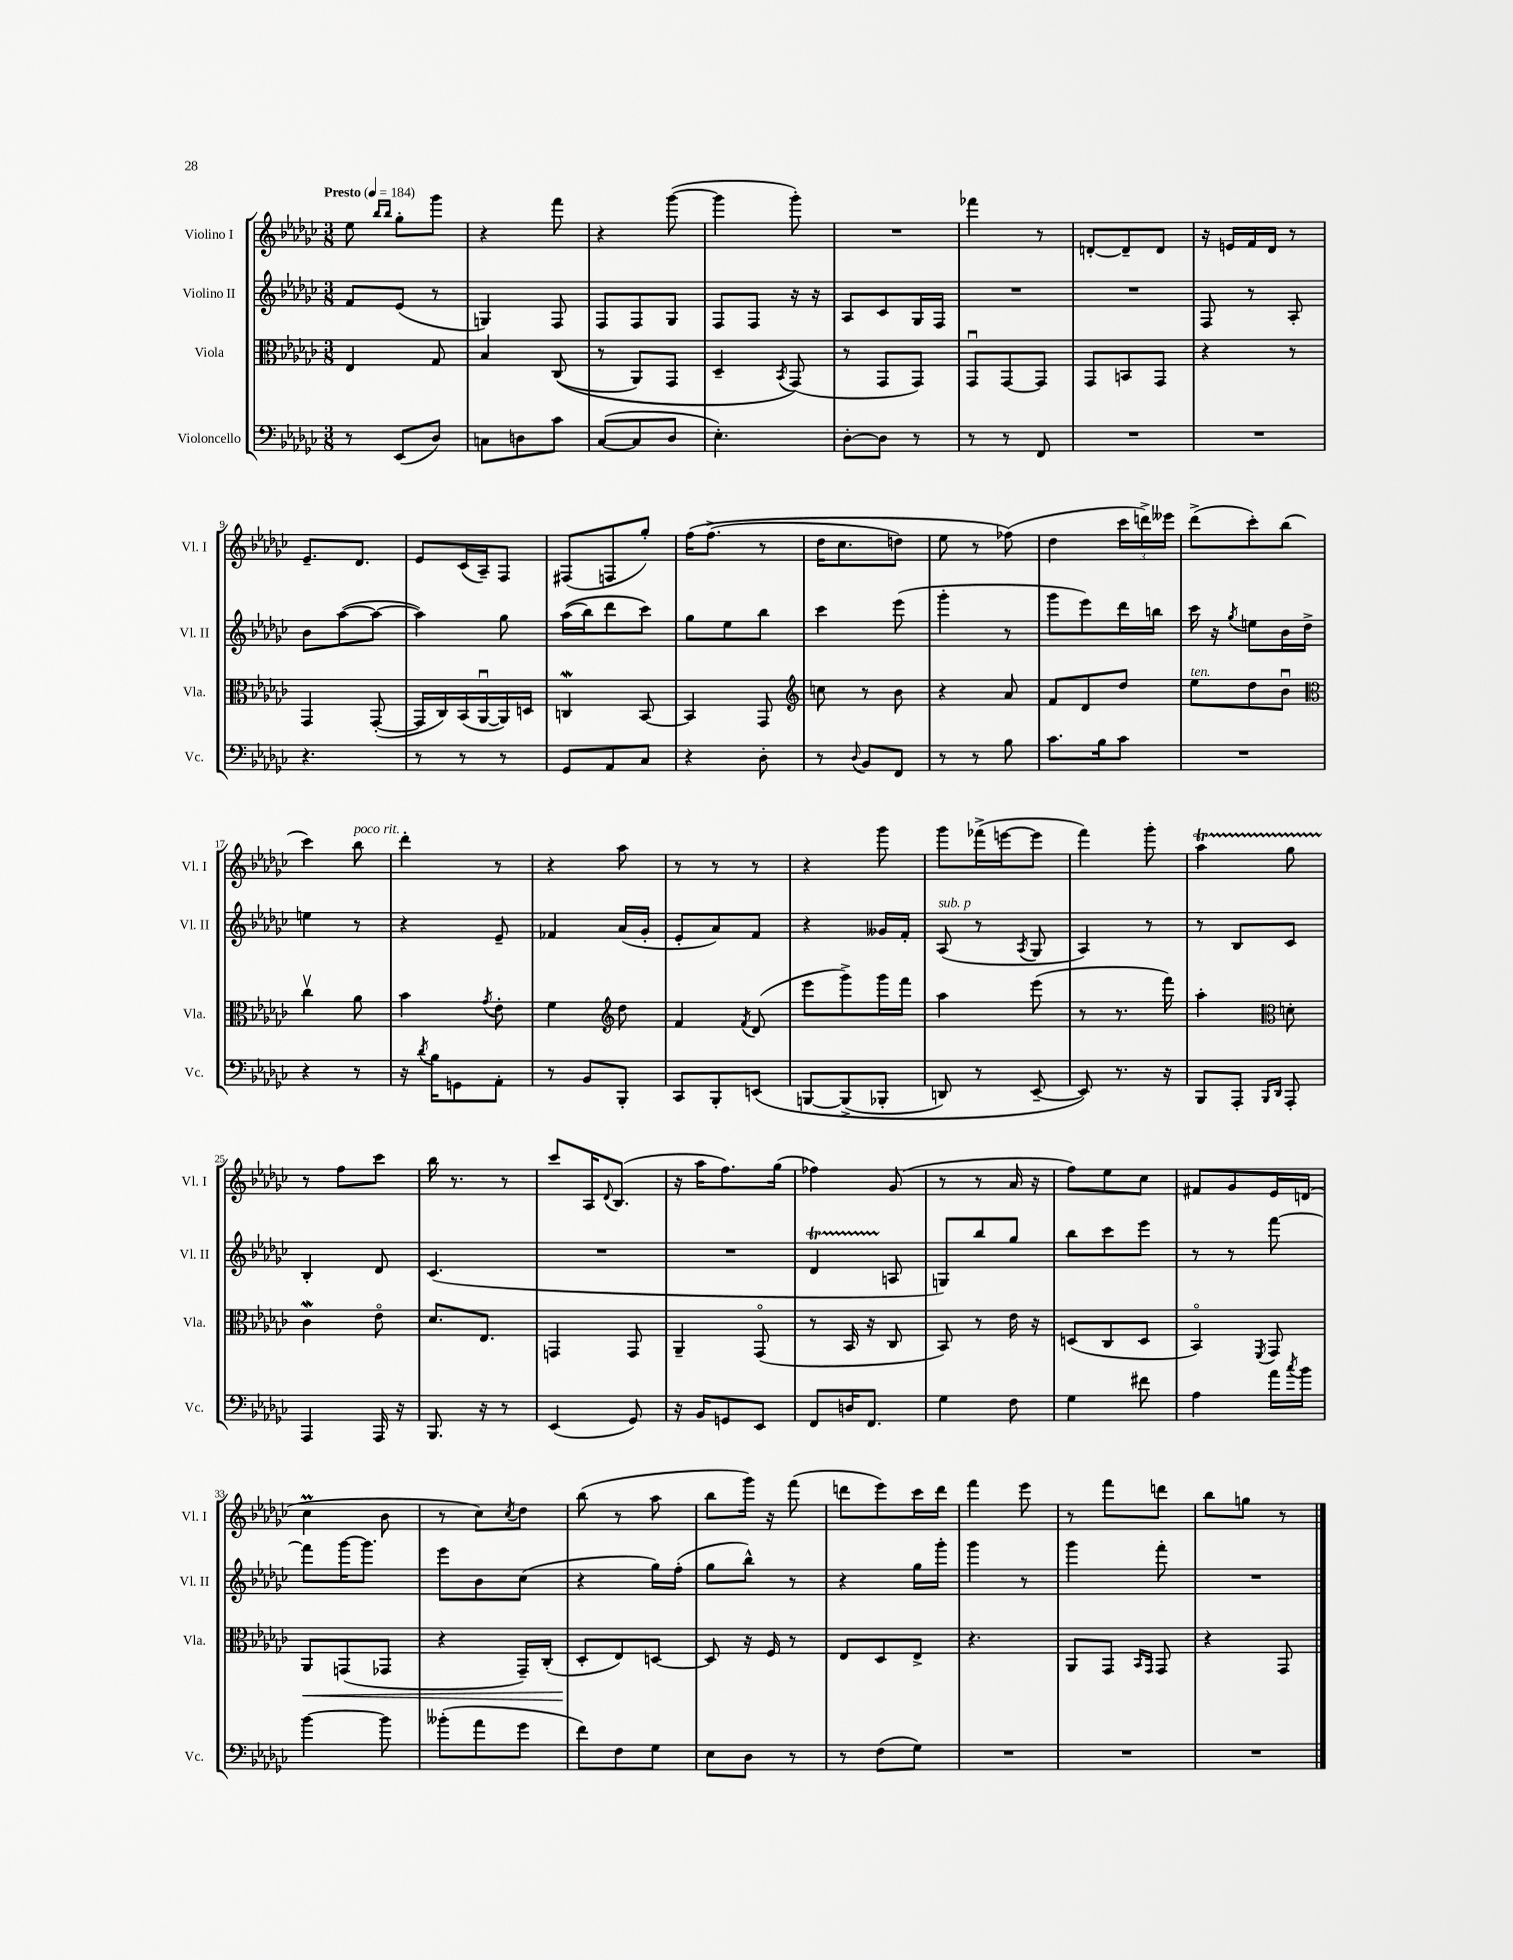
<<
\new StaffGroup <<
\new Staff = "s0" \with { instrumentName = "Violino I" shortInstrumentName = "Vl. I" } {
    \clef treble \key ges \major \numericTimeSignature \time 3/8 \tempo "Presto" 4 = 184
    ees''8 \grace { bes''16 bes''16 } ges''8-. ges'''8 |
    r4 f'''8 |
    r4 ges'''8~( |
    ges'''4 ges'''8-.) |
    R4. |
    fes'''4 r8 |
    d'8~-. d'8-- d'8 |
    r16 e'16 f'16 des'16 r8 |
    ees'8.-- des'8. |
    ees'8 ces'16( aes16--) f8 |
    fis8( f8 ges''8-.) |
    f''16\( f''8.->( r8 |
    des''16 ces''8. d''8) |
    ees''8 r8 fes''8(\) |
    des''4 \tuplet 3/2 { ces'''16 d'''16->) eeses'''16 } |
    des'''8->( ces'''8-.) bes''8( |
    ces'''4) bes''8^\markup { \italic "poco rit." } |
    des'''4-. r8 |
    r4 aes''8 |
    r8 r8 r8 |
    r4 ges'''8 |
    ges'''8 fes'''16->( e'''16~ e'''8 |
    f'''4) ges'''8-. |
    aes''4\startTrillSpan ges''8 |
    r8\stopTrillSpan f''8 ces'''8 |
    bes''16 r8. r8 |
    ces'''8 aes16 \appoggiatura { des'8 } bes8.( |
    r16 aes''16 f''8.) ges''16( |
    fes''4) ges'8( |
    r8 r8 aes'16 r16 |
    f''8) ees''8 ces''8 |
    fis'8 ges'8 ees'16 d'16( |
    ces''4\prall bes'8 |
    r8 ces''8) \acciaccatura { ces''8 } des''8 |
    bes''8( r8 aes''8 |
    bes''8 ges'''16) r16 f'''8( |
    d'''8 ees'''8) ces'''16 d'''16 |
    f'''4 ees'''8 |
    r8 f'''8 d'''8 |
    bes''8 g''8 r8 \bar "|." |
}
\new Staff = "s1" \with { instrumentName = "Violino II" shortInstrumentName = "Vl. II" } {
    \clef treble \key ges \major \numericTimeSignature \time 3/8
    f'8 ees'8( r8 |
    g4) f8 |
    f8 f8 ges8 |
    f8 f8 r16 r16 |
    aes8 ces'8 ges16 f16 |
    R4. |
    R4. |
    f8 r8 aes8-. |
    bes'8 aes''8~( aes''8~ |
    aes''4) ges''8 |
    aes''16(\( bes''16) des'''8 ces'''8\) |
    ges''8 ees''8 bes''8 |
    ces'''4 ees'''8( |
    ges'''4-. r8 |
    ges'''8 ees'''8) des'''16 b''16 |
    ces'''16 r16 \acciaccatura { ges''8 } e''8 bes'16 des''16-> |
    e''4 r8 |
    r4 ees'8-- |
    fes'4 aes'16( ges'16-. |
    ees'8-. aes'8) f'8 |
    r4 geses'16 f'16-. |
    aes8^\markup { \italic "sub. p" }( r8 \acciaccatura { aes8 } ges8 |
    aes4) r8 |
    r8 bes8 ces'8 |
    bes4-. des'8 |
    ces'4.( |
    R4. |
    R4. |
    des'4\startTrillSpan a8\stopTrillSpan |
    g8) bes''8 ges''8 |
    bes''8 ces'''8 ees'''8 |
    r8 r8 f'''8~ |
    f'''8 ges'''16~ ges'''8. |
    ees'''8 bes'8 ces''8( |
    r4 ges''16) f''16-.( |
    ges''8 bes''8-^) r8 |
    r4 ges''16 ges'''16-. |
    ges'''4 r8 |
    ges'''4 f'''8-. |
    R4. \bar "|." |
}
\new Staff = "s2" \with { instrumentName = "Viola" shortInstrumentName = "Vla." } {
    \clef alto \key ges \major \numericTimeSignature \time 3/8
    ees4 ges8 |
    bes4 ces8(\( |
    r8 aes,8) ges,8 |
    des4-- \acciaccatura { bes,8 } ges,8(\) |
    r8 ges,8 ges,8) |
    ges,8\downbow ges,8~ ges,8 |
    ges,8 b,8 ges,8 |
    r4 r8 |
    ges,4 ges,8~-.( |
    ges,16 ces16) bes,16( aes,16~\downbow aes,16) d16 |
    c4\mordent bes,8~ |
    bes,4 ges,8 |
    \clef treble c''8 r8 bes'8 |
    r4 aes'8 |
    f'8 des'8 des''8 |
    ees''8^\markup { \italic "ten." } des''8 bes'8\downbow |
    \clef alto ces''4\upbow aes'8 |
    bes'4 \acciaccatura { ges'8 } ees'8-. |
    f'4 \clef treble des''8 |
    f'4 \acciaccatura { f'8 } des'8( |
    ees'''8 ges'''8->) ges'''16 f'''16 |
    aes''4 ees'''8( |
    r8 r8. f'''16) |
    aes''4-. \clef alto d'8-. |
    ces'4\mordent ees'8\flageolet |
    des'8. ees8. |
    g,4 g,8 |
    aes,4-- ges,8\flageolet( |
    r8 bes,16 r16 ces8 |
    bes,8) r8 ees'16 r16 |
    d8( ces8 d8 |
    bes,4\flageolet) \acciaccatura { f,8 } ges,8 |
    aes,8\< g,8( ges,8 |
    r4 ges,16--) ces16-.( |
    des8-.\! ees8) d8~ |
    d8 r16 f16 r8 |
    ees8 des8 ees8-> |
    r4. |
    aes,8 ges,8 \grace { bes,16 ges,16 } ges,8 |
    r4 ges,8 \bar "|." |
}
\new Staff = "s3" \with { instrumentName = "Violoncello" shortInstrumentName = "Vc." } {
    \clef bass \key ges \major \numericTimeSignature \time 3/8
    r8 ees,8( des8) |
    c8 d8 ces'8 |
    ces8~( ces8 des8 |
    ees4.-.) |
    des8~-. des8 r8 |
    r8 r8 f,8 |
    R4. |
    R4. |
    r4. |
    r8 r8 r8 |
    ges,8 aes,8 ces8 |
    r4 des8-. |
    r8 \appoggiatura { des8 } bes,8 f,8 |
    r8 r8 bes8 |
    ces'8. bes16 ces'8 |
    R4. |
    r4 r8 |
    r16 \acciaccatura { des'8 } bes16 g,8 aes,8-. |
    r8 bes,8 bes,,8-. |
    ces,8 bes,,8-. e,8\( |
    b,,8~ b,,8->( bes,,8-. |
    d,8) r8 ees,8~-- |
    ees,8\) r8. r16 |
    bes,,8 aes,,8-. \grace { bes,,16 des,16 } aes,,8-. |
    aes,,4 aes,,16 r16 |
    bes,,8. r16 r8 |
    ees,4( ges,8) |
    r16 bes,16 g,8 ees,8 |
    f,8 d16 f,8. |
    ges4 f8 |
    ges4 fis'8 |
    aes4 aes'16 \acciaccatura { ces''8 } bes'16 |
    bes'4~ bes'8 |
    beses'8-.( aes'8 ges'8 |
    f'8) f8 ges8 |
    ees8 des8 r8 |
    r8 f8( ges8) |
    R4. |
    R4. |
    R4. \bar "|." |
}
>>
>>
